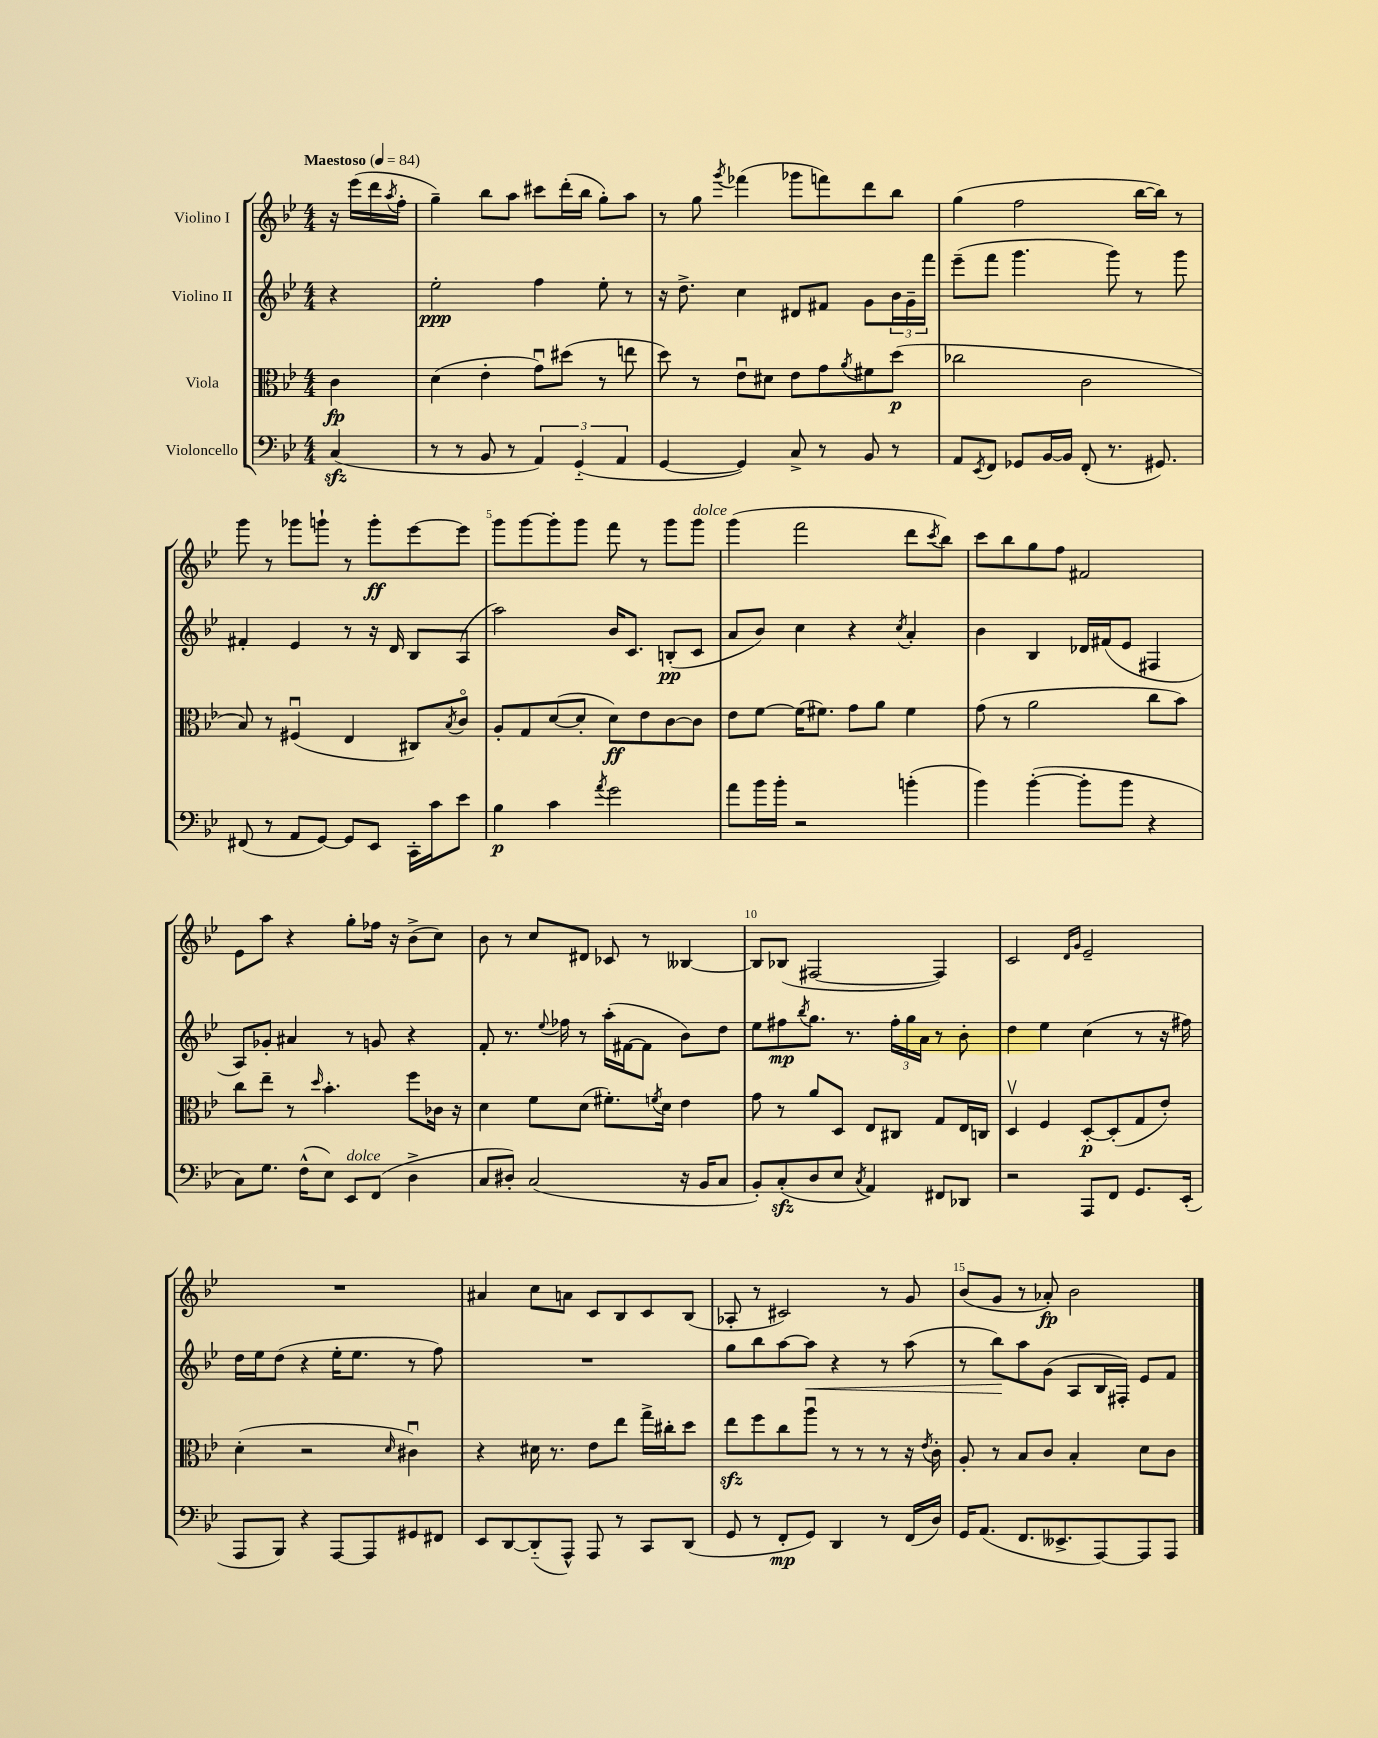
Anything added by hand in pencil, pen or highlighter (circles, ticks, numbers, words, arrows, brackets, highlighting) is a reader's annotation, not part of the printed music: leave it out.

**kern	**kern	**kern	**kern
*staff4	*staff3	*staff2	*staff1
*clefF4	*clefC3	*clefG2	*clefG2
*k[b-e-]	*k[b-e-]	*k[b-e-]	*k[b-e-]
*M4/4	*M4/4	*M4/4	*M4/4
*MM84	*MM84	*MM84	*MM84
(4C	4c	4r	16r
.	.	.	(16eee-
.	.	.	16ddd
.	.	.	8qaa
.	.	.	16ff'
=	=	=	=
8r	(4d	2ee-'	4gg~)
8r	.	.	.
8BB-	4e-'	.	8bb-
8r	.	.	8aa
6AA)	8gu)	4ff	8ccc#
.	(8dd#	.	(16ddd'
(6GG'~	.	.	.
.	.	.	16bb-
.	8r	8ee-'	8gg')
6AA	.	.	.
.	8ee	8r	8aa
=	=	=	=
[4GG	8dd)	16r	8r
.	.	8.dd^	.
.	8r	.	8gg
.	.	.	8qggg
4GG])	8e-u	4cc	(4fff-
.	8d#	.	.
8C^	8e-	8d#	8ggg-
8r	8g	8f#	8fff)
.	8qa	.	.
8BB-	8f#	8g	8ddd
8r	(8dd	24b-	8bb-
.	.	24g~	.
.	.	24fff	.
=	=	=	=
8AA	2cc-	(8eee-~	(4gg
8qEE-	.	.	.
8FF	.	8fff	.
8GG-	.	4.ggg	2ff
[16BB-	.	.	.
16BB-]	.	.	.
(8FF'	2c	.	.
8.r	.	8ggg)	.
.	.	8r	[16bb-
8.GG#)	.	.	16bb-])
.	.	8ggg	8r
=	=	=	=
(8FF#	8B-)	4f#'	8ggg
8r	8r	.	8r
8AA	(4F#u	4e-	8ggg-
[8GG)	.	.	8ggg`
8GG]	4E-	8r	8r
8EE-	.	16r	8ggg'
.	.	16d	.
16CC'	8C#)	8B-	[8eee-
16c	.	.	.
.	8qB-	.	.
8e-	8co	(8A	8eee-]
=	=	=	=
4B-	8A'	2aa)	8ggg
.	8G	.	[8ggg
4c	([8d	.	8ggg']
.	8d']	.	8ggg
8qa	.	.	.
2g	8d)	16b-	8fff
.	.	8.c	.
.	8e-	.	8r
.	[8c	(8B'	8ggg
.	8c]	8c	8ggg
=	=	=	=
8a	8e-	8a	(4ggg
16b-	[8f	8b-)	.
16b-'	.	.	.
2r	(16f]	4cc	2fff
.	8.f#)	.	.
.	8g	4r	.
.	8a	.	.
.	.	8qcc	.
(4b'	4f#	4a'	8ddd
.	.	.	8qccc
.	.	.	8bb-)
=	=	=	=
4b-)	(8g	4b-	8ccc
.	8r	.	8bb-
([4b-'	2a	4B-	8gg
.	.	.	8ff
8b-']	.	16d-	2f#
.	.	(16f#	.
8b-	.	8e-	.
4r	8cc	4F#	.
.	8b-)	.	.
=	=	=	=
8C)	8cc	8A)	8e-
8.G	8ee-~	8g-'	8aa
.	8r	4a#	4r
(16F^^	.	.	.
.	16qqdd	.	.
8E-)	4.b-'	.	.
8EE-	.	8r	8gg'
(8FF	.	8g	16ff-
.	.	.	16r
4D^	8ff	4r	(8b-^
.	16c-	.	8cc)
.	16r	.	.
=	=	=	=
8C	4d	8f'	8b-
8D#')	.	8.r	8r
(2C	8f	.	8cc
.	.	8qqee-	.
.	.	16ff-	.
.	(8d	8r	8d#
.	8.f#')	(16aa'	8c-
.	.	[16f#	.
.	.	8f#]	8r
.	8qf	.	.
.	16d	.	.
16r	4e-	8b-)	[4B--
16BB-	.	.	.
8C	.	8dd	.
=	=	=	=
8BB-')	8g	8ee-	8B--]
(8C'	8r	8ff#	(8B-
.	.	8qbb-	.
8D	8a	8.gg	[2F#
8E-	8D	.	.
.	.	8.r	.
8qC	.	.	.
4AA)	8E-	.	.
.	8C#	24ff#'	.
.	.	24gg	.
.	.	24a	.
8FF#	8G	8r	4F#])
8DD-	16E-	8b-'	.
.	16C	.	.
=	=	=	=
2r	4Dv	4dd	2c
.	4F	4ee-	.
.	.	.	16qqd
.	.	.	16qqg
8AAA	[8D'	(4cc	2e-~
8FF	(8D']	.	.
8.GG	8G	8r	.
.	8e-')	16r	.
(16EE-'	.	16ff#)	.
=	=	=	=
8AAA	(4d'	16dd	1r
.	.	16ee-	.
8BBB-)	.	(8dd	.
4r	2r	4r	.
[8AAA	.	16ee-'	.
.	.	8.ee-	.
8AAA]	.	.	.
.	16qqd	.	.
8GG#	4c#u)	8r	.
8FF#	.	8ff)	.
=	=	=	=
8EE-	4r	1r	4a#
[8DD	.	.	.
(8DD'~]	16d#	.	8cc
.	8.r	.	.
8AAA^^)	.	.	8a
8AAA	8e-	.	8c
8r	8ee-	.	8B-
8CC	16gg^	.	8c
.	16cc#'	.	.
(8DD	8dd	.	(8B-
=	=	=	=
8GG	8ee-	8gg	8A-'
8r	8ff	8bb-	8r
8FF'	8cc	[8aa	2c#)
8GG)	8aau	8aa]	.
4DD	8r	4r	.
.	8r	.	.
8r	8r	8r	8r
(16FF	16r	(8aa	8g
.	8qe-	.	.
16D)	16c'	.	.
=	=	=	=
16GG	8A'	8r	(8b-
(8.AA	.	.	.
.	8r	8bb-)	8g
8.FF	8B-	8aa	8r
.	8c	(8g	8a-')
8.EE--^	.	.	.
.	4B-'	8A	2b-
[8AAA)	.	16B-	.
.	.	16F#')	.
8AAA]	8d	8e-	.
8AAA	8c	8f	.
==	==	==	==
*-	*-	*-	*-
